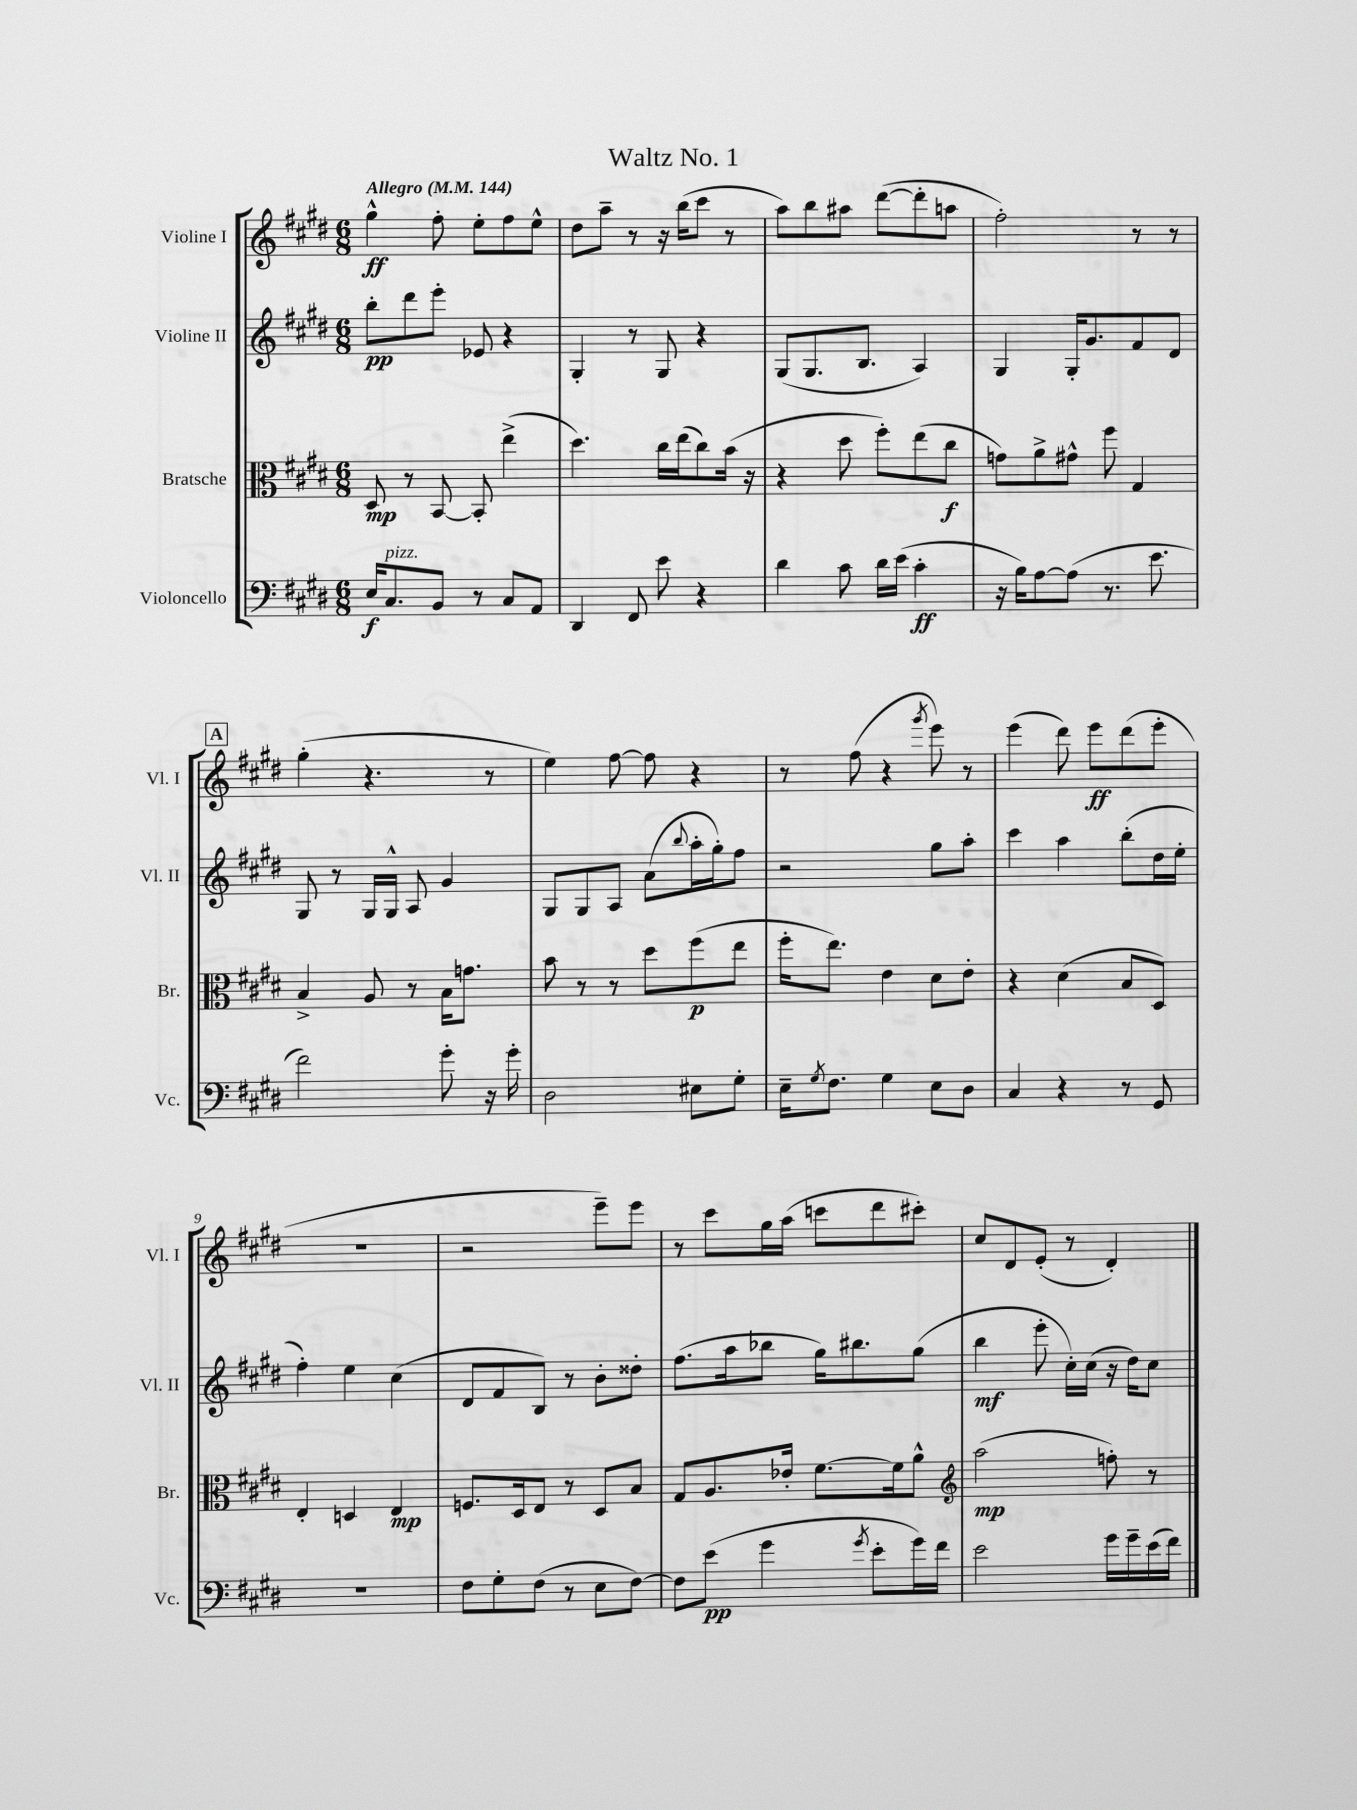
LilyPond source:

\header { title = "Waltz No. 1" }
<<
\new StaffGroup <<
\new Staff = "s0" \with { instrumentName = "Violine I" shortInstrumentName = "Vl. I" } {
    \clef treble \key e \major \numericTimeSignature \time 6/8 \tempo "Allegro" 4 = 144
    gis''4-^\ff fis''8-. e''8-. fis''8 e''8-^ |
    dis''8 a''8-- r8 r16 b''16( cis'''8 r8 |
    a''8) b''8 ais''8 dis'''8~( dis'''8-. a''8 |
    fis''2-.) r8 r8 |
    \mark \markup { \box "A" } gis''4-.( r4. r8 |
    e''4) fis''8~ fis''8 r4 |
    r8 fis''8( r4 \acciaccatura { gis'''8 } e'''8) r8 |
    e'''4( dis'''8) e'''8\ff dis'''8( e'''8-. |
    R2. |
    r2 e'''8--) e'''8 |
    r8 cis'''8 gis''16 a''16( c'''8 dis'''8 cis'''8-.) |
    cis''8 dis'8 e'8-.( r8 dis'4-.) \bar "|." |
}
\new Staff = "s1" \with { instrumentName = "Violine II" shortInstrumentName = "Vl. II" } {
    \clef treble \key e \major \numericTimeSignature \time 6/8
    b''8-.\pp dis'''8 e'''8-. ees'8 r4 |
    gis4-. r8 gis8 r4 |
    gis8( gis8. b8. a4) |
    gis4 gis16-. gis'8. fis'8 dis'8 |
    \mark \markup { \box "A" } gis8 r8 gis16 gis16-^ a8 gis'4 |
    gis8 gis8 a8 a'8( \appoggiatura { b''8 } a''16-. gis''16-.) fis''8 |
    r2 gis''8 a''8-. |
    cis'''4 a''4 b''8-.( dis''16 e''16-. |
    fis''4-.) e''4 cis''4( |
    dis'8 fis'8 b8) r8 b'8-. disis''8-. |
    fis''8.( a''16 bes''8 gis''16) bis''8. gis''8( |
    b''4\mf e'''8-. cis''16-.) cis''16( r16 dis''16) cis''8 \bar "|." |
}
\new Staff = "s2" \with { instrumentName = "Bratsche" shortInstrumentName = "Br." } {
    \clef alto \key e \major \numericTimeSignature \time 6/8
    dis8\mp r8 b,8~ b,8-. e''4->( |
    dis''4.) cis''16 e''16( cis''8) b'16( r16 |
    r4 dis''8 fis''8-.) e''8( cis''8\f |
    g'8) a'8-> gis'8-^ fis''8 gis4 |
    \mark \markup { \box "A" } b4-> a8 r8 b16 g'8. |
    b'8 r8 r8 dis''8 fis''8\p( e''8 |
    fis''16-. e''8.) e'4 dis'8 e'8-. |
    r4 dis'4( b8 dis8) |
    e4-. d4 e4\mp |
    f8. dis16 e8 r8 dis8 b8 |
    gis8 a8. ees'16-. fis'8.~ fis'16 a'8-^ |
    \clef treble a''2\mp( f''8-.) r8 \bar "|." |
}
\new Staff = "s3" \with { instrumentName = "Violoncello" shortInstrumentName = "Vc." } {
    \clef bass \key e \major \numericTimeSignature \time 6/8
    e16\f cis8.^\markup { \italic "pizz." } b,8 r8 cis8 a,8 |
    dis,4 fis,8 e'8 r4 |
    dis'4 cis'8 dis'16 e'16( cis'4-.\ff |
    r16 b16) a8~ a8( r8. e'8. |
    \mark \markup { \box "A" } fis'2) gis'8-. r16 gis'16-. |
    dis2 eis8 gis8-. |
    e16-- \acciaccatura { gis8 } fis8. gis4 e8 dis8 |
    cis4 r4 r8 gis,8 |
    R2. |
    fis8 gis8-. fis8( r8 e8 fis8~) |
    fis8 e'8\pp( gis'4 \acciaccatura { gis'8 } e'8-. gis'16) fis'16 |
    e'2 gis'16 gis'16-- e'16( fis'16) \bar "|." |
}
>>
>>
